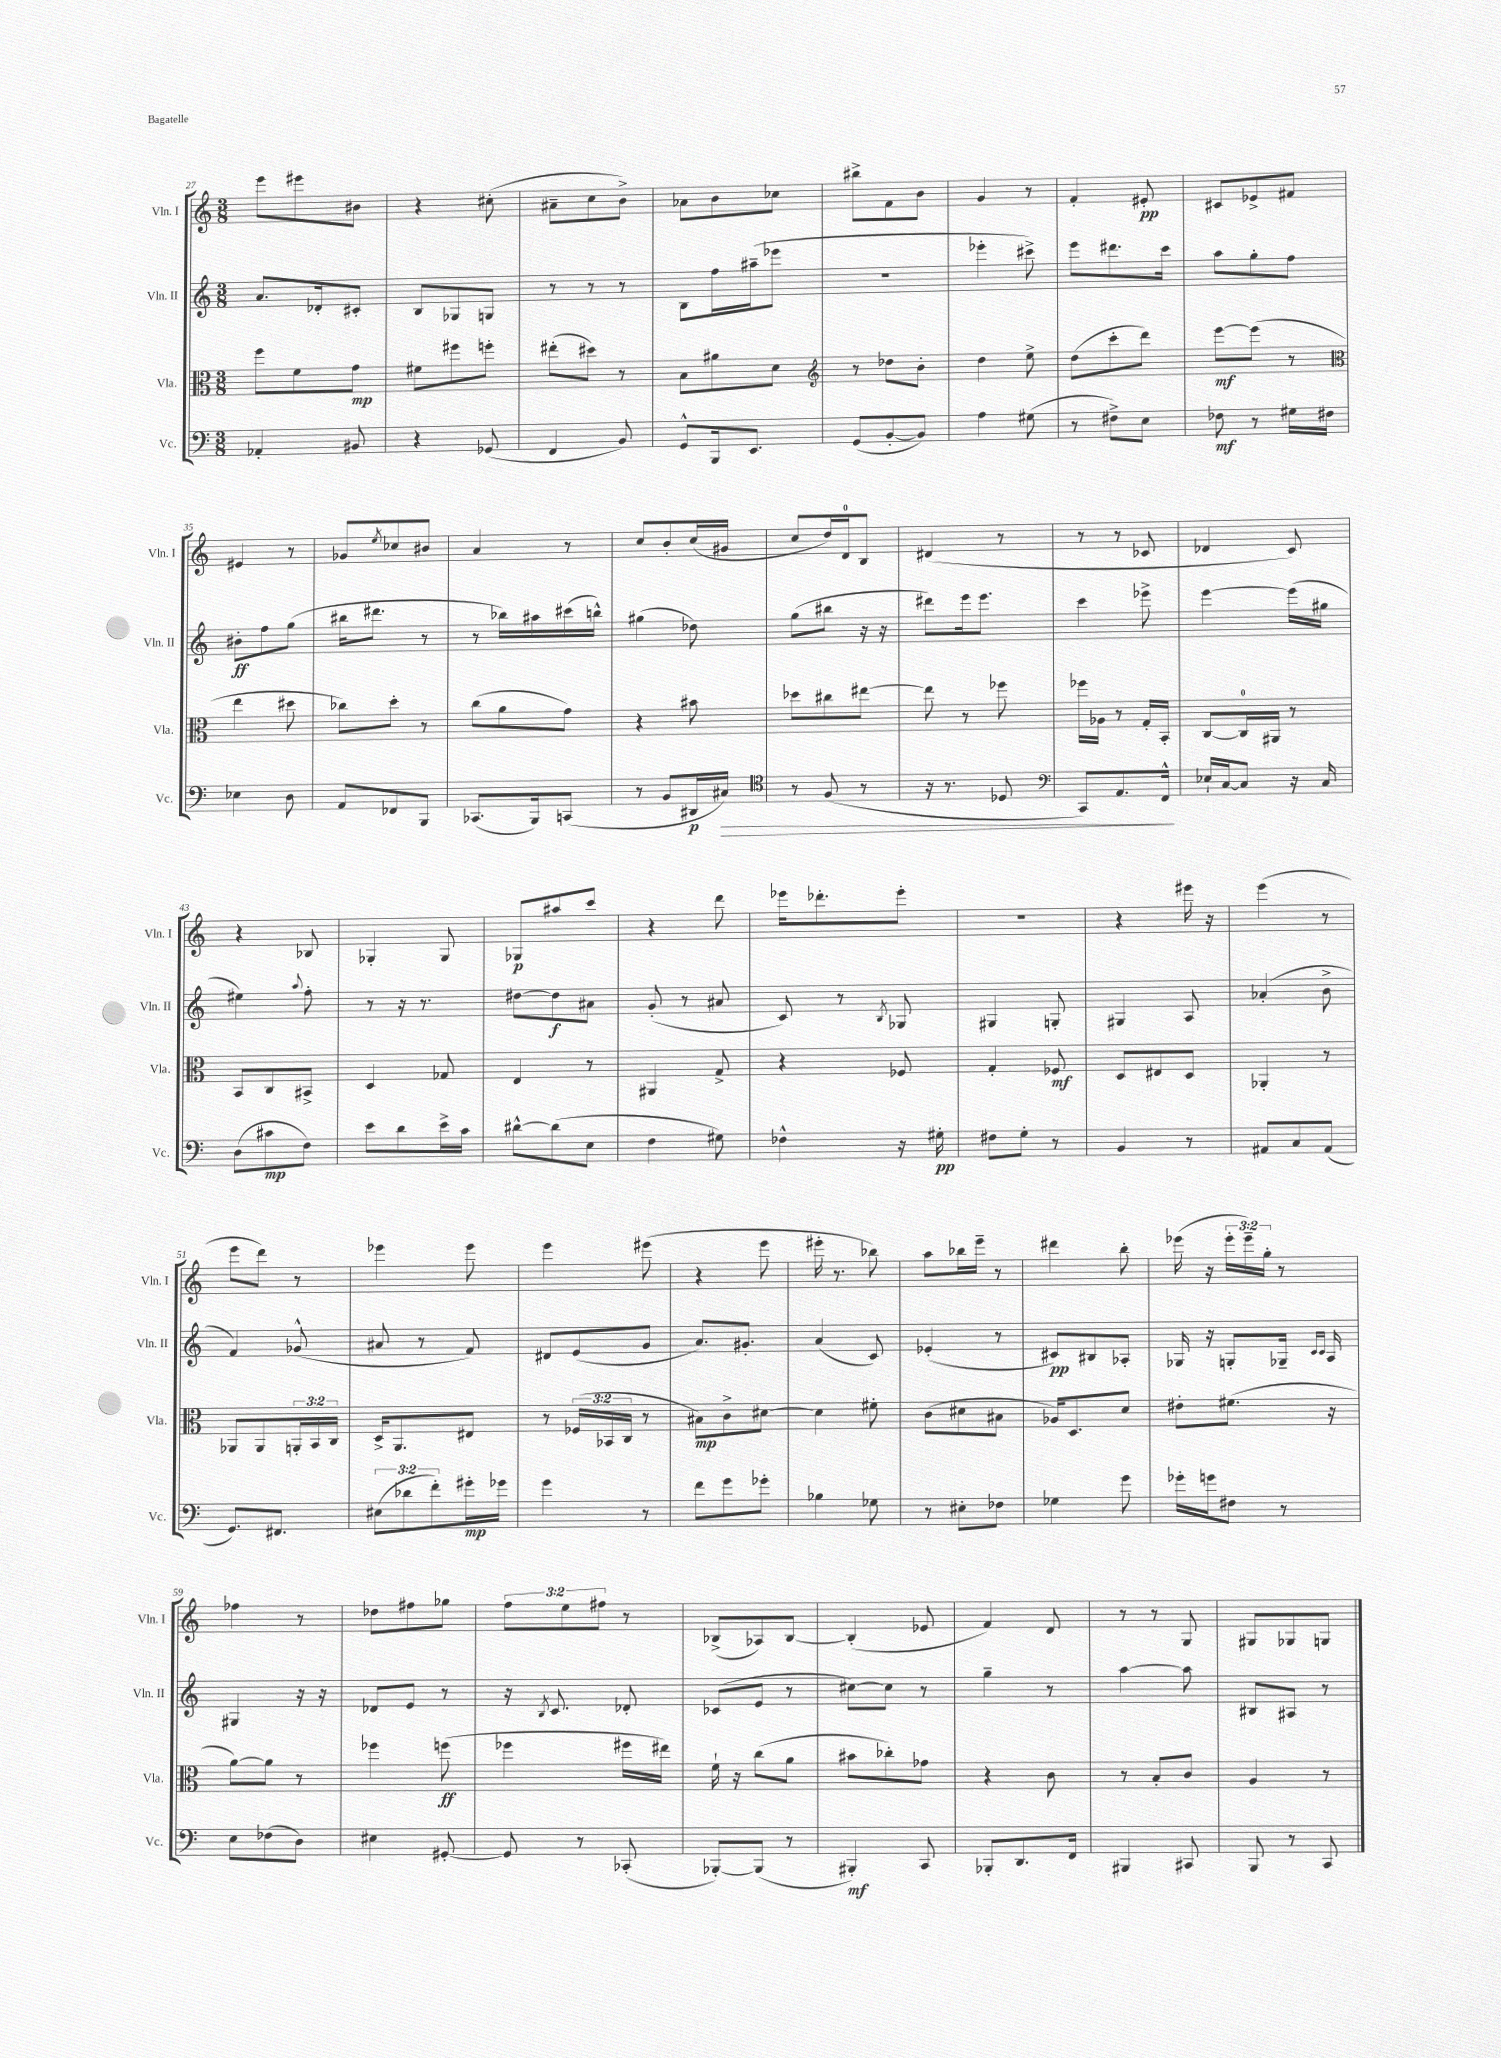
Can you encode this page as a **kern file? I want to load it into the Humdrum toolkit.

**kern	**kern	**kern	**kern
*staff4	*staff3	*staff2	*staff1
*clefF4	*clefC3	*clefG2	*clefG2
*k[]	*k[]	*k[]	*k[]
*M3/8	*M3/8	*M3/8	*M3/8
4AA-'	8ff	8.a	8eee
.	8f	.	8eee#
.	.	16d-'	.
8BB#	8g	8c#'	8b#
=	=	=	=
4r	8f#	8B	4r
.	8ff#	8G-	.
(8GG-	8ff'	8G	(8cc#'
=	=	=	=
4FF	(8ee#'	8r	8a#~
.	8dd#)	8r	8cc
8BB)	8r	8r	8b^)
=	=	=	=
8GG^^	8B	8B	8a-
16BBB	8a#	16ff	8b
8.EE	.	(16aa#~	.
.	8d	8eee-	8cc-
=	=	=	=
*	*clefG2	*	*
(8GG	8r	4.r	8bb#^
[8BB'	8dd-	.	8f
8BB])	8b'	.	8b
=	=	=	=
4A	4dd	4eee-'	4g
(8G#	8ee^	8ccc#^)	8r
=	=	=	=
8r	(8dd	8eee	4f'
8F#^)	8ccc'	8.ddd#	.
8E	8ddd)	.	8e#'
.	.	16ccc	.
=	=	=	=
8F-	[8eee	8aa	8c#
8r	(8eee]	8gg'	8e-^
16G#	8r	8ff	8f#
16F#	.	.	.
=	=	=	=
*	*clefC3	*	*
4E-	4ee	8b#'	4e#
.	.	8ff	.
8D	8dd#	(8gg	8r
=	=	=	=
8AA	8cc-)	16bb#	8g-
.	.	8.ddd#	.
.	.	.	8qee
8FF-	8dd'	.	8cc-
8BBB	8r	8r	8b#
=	=	=	=
(8.CC-	(8cc	8r	4a
.	8a	16bb-)	.
16BBB)	.	16aa#	.
(8CC	8g)	(16ccc#	8r
.	.	16bb^^)	.
=	=	=	=
8r	4r	(4gg#	8cc
8BB	.	.	8b'
16DD#	8b#	8dd-)	(16cc
16C#)	.	.	16g#
=	=	=	=
*clefC4	*	*	*
8r	8dd-	(8gg	8cc
(8F	8cc#	8bb#	16dd)
.	.	.	16d
8r	[8ee#	16r	8B
.	.	16r	.
=	=	=	=
16r	8ee#]	8ddd#)	(4d#
8.r	.	.	.
.	8r	16eee	.
.	.	8.eee	.
8D-	8ff-	.	8r
=	=	=	=
*clefF4	*	*	*
8CC)	16ff-	4ccc	8r
.	16A-	.	.
8.AA	8r	.	8r
.	16G'	8eee-^	8c-
16FF^^	16BB'	.	.
=	=	=	=
16E-`	[8C	[4eee	4d-
[16C	.	.	.
8C]	16C]	.	.
.	16AA#	.	.
16r	8r	(16eee]	8c)
16C	.	16gg#	.
=	=	=	=
(8D	8BB	4ee#)	4r
8c#	8C	.	.
.	.	8qqaa	.
8F)	8BB#^	8ff'	8B-
=	=	=	=
8e	4D	8r	4G-'
8d	.	16r	.
.	.	8.r	.
16e^	8G-	.	8G-
16c	.	.	.
=	=	=	=
[8d#^^	4E	[8dd#	8G-
(8d#]	.	8dd#]	8aa#
8E	8r	8a#	8ccc
=	=	=	=
4F	4AA#	(8g'	4r
.	.	8r	.
8G#)	8G^	8a#	8ddd
=	=	=	=
4F-^^	4r	8c)	16eee-
.	.	.	8.ddd-'
.	.	8r	.
.	.	8qB	.
16r	8F-	8G-	8eee-'
16G#'	.	.	.
=	=	=	=
8F#	4G'	4G#	4.r
8G'	.	.	.
8r	8F-	8G'	.
=	=	=	=
4BB	8D	4G#	4r
.	8E#	.	.
8r	8D	8A	16eee#
.	.	.	16r
=	=	=	=
8AA#	4AA-'	(4a-'	(4eee
8C	.	.	.
(8AA#	8r	8b^	8r
=	=	=	=
8.GG)	8AA-	4f)	8eee
.	8AA-	.	8ddd)
8.FF#	.	.	.
.	24AA'	(8g-^^	8r
.	24BB	.	.
.	24C	.	.
=	=	=	=
(12E#	16D^	8a#	4eee-
.	8.AA	.	.
12d-	.	.	.
.	.	8r	.
12f')	.	.	.
16g#'	8E#	8f)	8eee-
16g-	.	.	.
=	=	=	=
4g	8r	8d#	4eee
.	(24F-	(8e	.
.	24BB-	.	.
.	24C	.	.
8r	8r	8g	(8eee#
=	=	=	=
8f	8B#)	8.a)	4r
8g	8c^	.	.
.	.	8.g#'	.
8g-'	[8d#	.	8eee
=	=	=	=
4B-	4d#]	(4a	16eee#'
.	.	.	8.r
8G-	8f#'	8c)	8bb-)
=	=	=	=
8r	(8c	(4e-'	8aa
8E#'	8d#	.	16bb-
.	.	.	16eee~
8F-	8B#	8r	8r
=	=	=	=
4G-	16A-)	8c#)	4ddd#
.	8.D	.	.
.	.	8B#	.
8g	8d	8A-'	8bb'
=	=	=	=
16g-'	8e#'	16G-	(16eee-
16g	.	16r	16r
8F#	(8.f#	8G'	24eee-'
.	.	.	24eee-~)
.	.	.	24gg'
8r	.	16G-~	8r
.	.	16qqc	.
.	.	16qqc	.
.	16r	16A	.
=	=	=	=
8E	[8a)	4G#	4ff-
(8F-	8a]	.	.
8D)	8r	16r	8r
.	.	16r	.
=	=	=	=
4E#	4ff-	8d-	8dd-
.	.	8e	8ff#
[8GG#'	(8ff	8r	8gg-
=	=	=	=
8GG#]	4ff-	16r	12ff
.	.	8qB	.
.	.	8.c	.
.	.	.	12ee
8r	.	.	.
.	.	.	12ff#
(8CC-'	16ff#	8d-'	8r
.	16ee#)	.	.
=	=	=	=
[8BBB-')	16f`	(8c-	(8B-^
.	16r	.	.
(8BBB-]	(8cc	8e	8A-)
8r	8a	8r	[8B-
=	=	=	=
4BBB#')	8b#	[8cc#)	(4B-']
.	8cc-')	8cc#]	.
8CC	8g-	8r	8e-
=	=	=	=
8BBB-'	4r	4gg~	4f)
8.DD	.	.	.
.	8c	8r	8d
16FF	.	.	.
=	=	=	=
4BBB#	8r	[4aa	8r
.	8B'	.	8r
8CC#	8c	8aa]	8G
=	=	=	=
8BBB	4A	8B#	8G#
8r	.	8A#	8G-
8CC	8r	8r	8G
==	==	==	==
*-	*-	*-	*-
